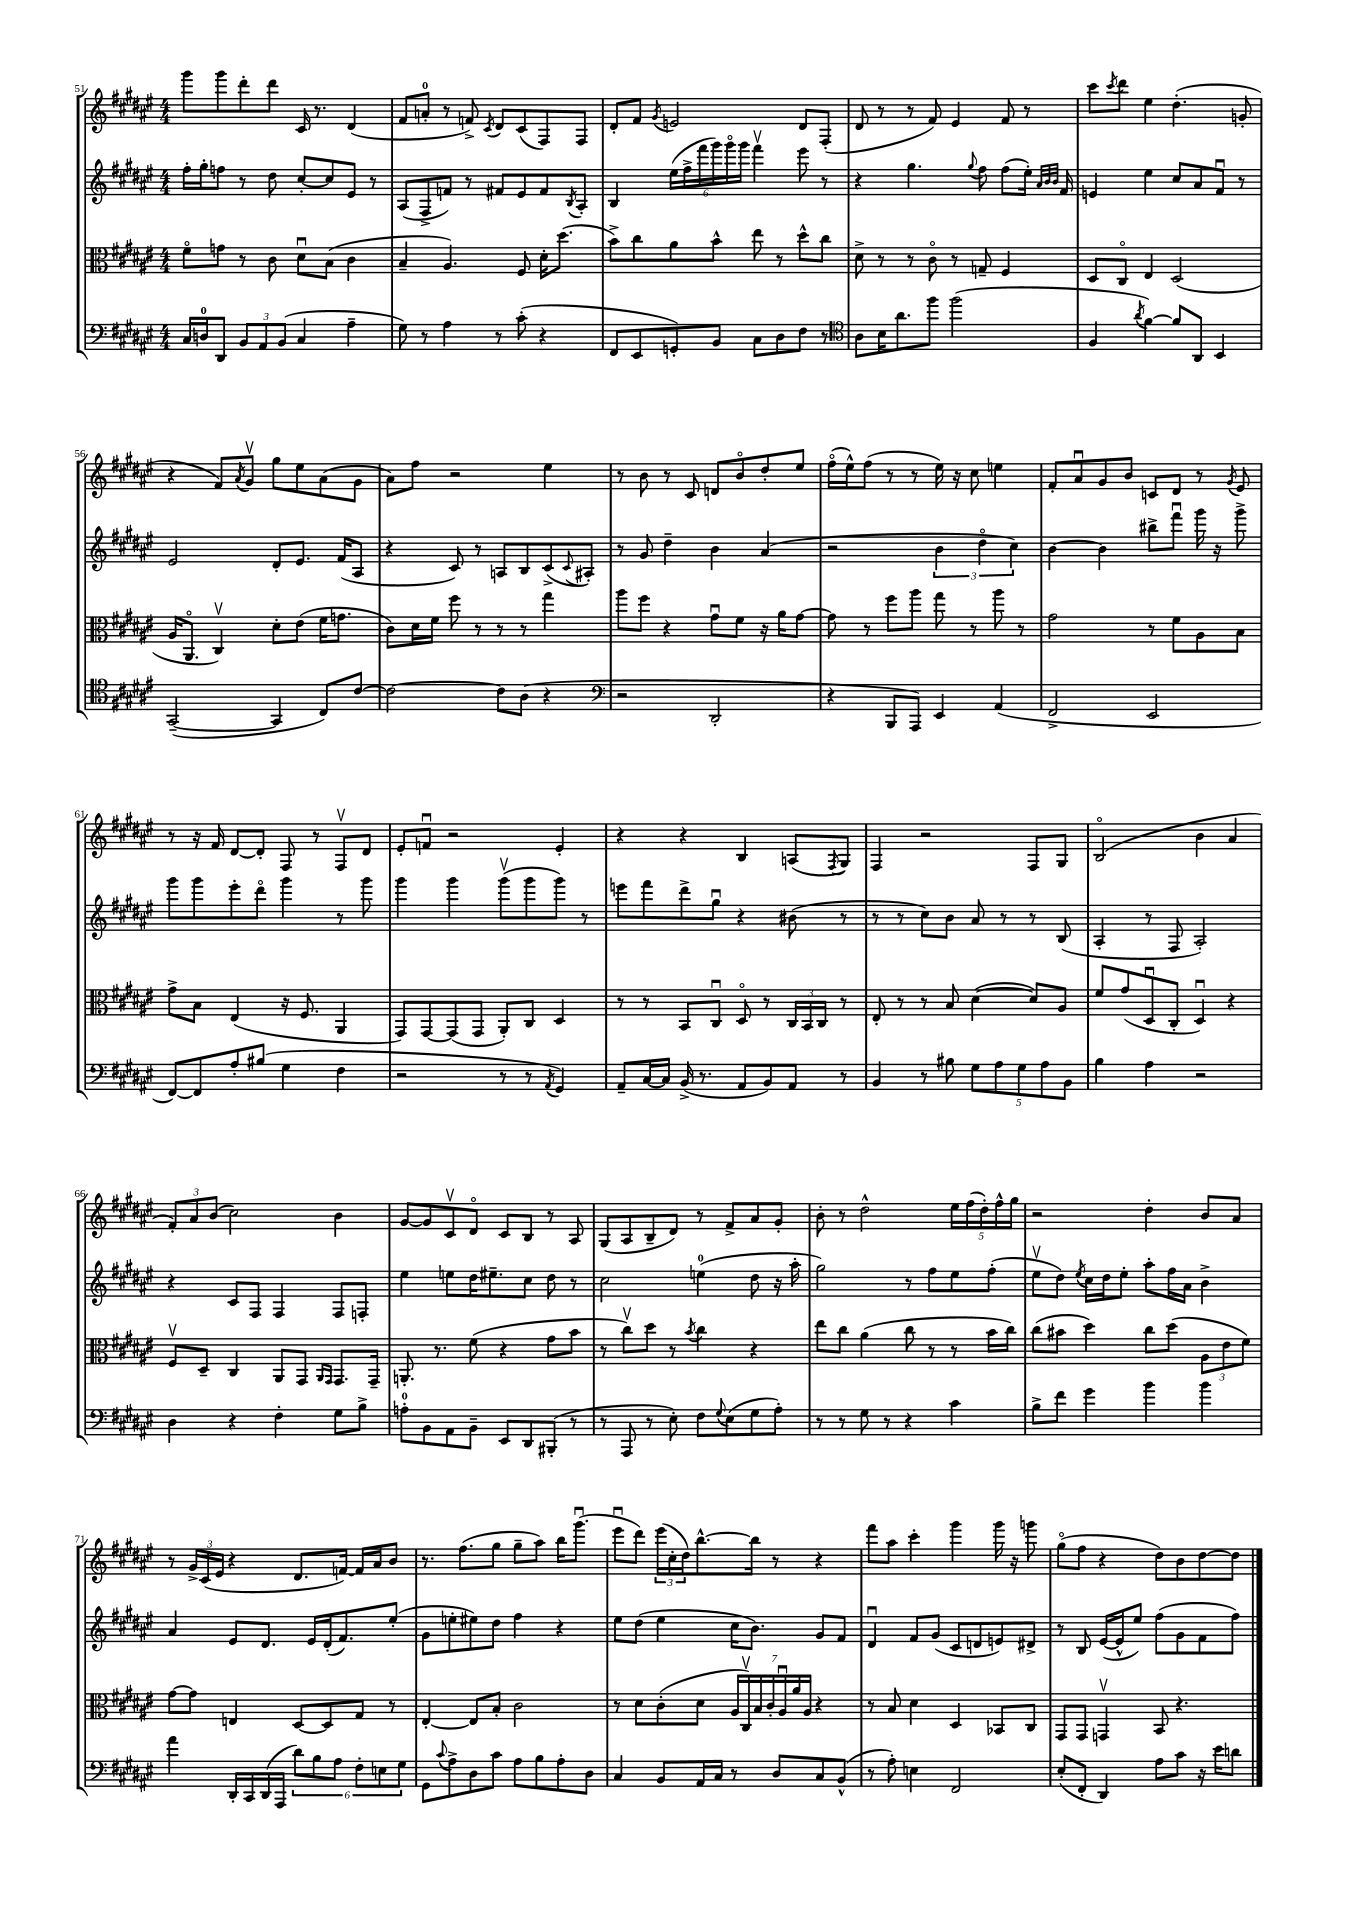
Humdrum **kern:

**kern	**kern	**kern	**kern
*part4	*part3	*part2	*part1
*staff4	*staff3	*staff2	*staff1
*clefF4	*clefC3	*clefG2	*clefG2
*k[f#c#g#d#a#e#]	*k[f#c#g#d#a#e#]	*k[f#c#g#d#a#e#]	*k[f#c#g#d#a#e#]
*M4/4	*M4/4	*M4/4	*M4/4
=51	=51	=51	=51
16C#/LL	8f#\L	16ff#'\LL	8ggg#\L
16Dn/J	.	16gg#'\J	.
8DD#/J	8gn\J	8ffn\J	8ggg#\
12BB/L	8r	8r	8ddd#'\
12AA#/	.	.	.
.	8c#\	8dd#\	8ddd#\J
(12BB/J	.	.	.
4C#/	8d#u\L	[8cc#'/L	16c#/
.	.	.	8.r
.	(8B\J	8cc#/]	.
4A#~\	4c#\	8e#/J	(4d#/
.	.	8r	.
=52	=52	=52	=52
8G#\)	4B~/	(8A#/L	8f#/L
8r	.	8F#^/	8an'/J
4A#\	4.A#/)	8fn/J)	8r
.	.	8r	8fn^/)
.	.	.	8qc#/
8r	.	8f#X/L	8d#/L
(8c#'\	8F#/	8e#/	(8c#/
4r	16d#'\KL	8f#/	8F#/)
.	(8.dd#\J	.	.
.	.	8qB/	.
.	.	8A#'/J	8F#/J
=53	=53	=53	=53
8FF#/L	8b^\L)	4B/	8d#'/L
8EE#/	8cc#\	.	8f#/J
.	.	.	8qg#/
8GGn'/)	8a#\	(24ee#\LL	2en/
.	.	24ff#^\	.
.	.	24fff#\	.
8BB/J	8b^^\J	24ggg#\)	.
.	.	24ggg#\	.
.	.	24ggg#\JJ	.
8C#\L	8ee#\	4fff#v\	.
8D#\	8r	.	.
8F#\J	8dd#^^\L	8eee#\	8d#/L
8r	8cc#\J	8r	(8F#'/J
=54	=54	=54	=54
*clefC4	*	*	*
8A#\L	8d#^\	4r	8d#/
16B\K	8r	.	8r
8.a#\	.	.	.
.	8r	4.gg#\	8r
8ff#\J	8c#\	.	8f#/)
(2ff#\	8r	.	4e#/
.	.	8qqgg#/	.
.	8Gn~/	8ff#\	.
.	4F#/	(8ff#\L	8f#/
.	.	16ee#'\Jk)	8r
.	.	32qqa#/LLL	.
.	.	32qqb/	.
.	.	32qqb/JJJ	.
.	.	16f#/	.
=55	=55	=55	=55
4F#/	8D#/L	4en/	8ccc#\L
.	.	.	8qccc#/
.	8C#/J	.	8ddd#\J
8qa#/	.	.	.
[4f#\)	4E#/	4ee#\	4ee#\
8f#/L]	(2D#/	8cc#/L	(4.dd#'\
8AA#/J	.	8a#/	.
4BB/	.	8f#u/J	.
.	.	8r	8gn'/
!!LO:LB:g=z
=56	=56	=56	=56
([2GG#~/	16A#/KL	2e#/	4r
.	8.AA#/J	.	.
.	4C#v/)	.	8f#/L)
.	.	.	8qa#/
.	.	.	8g#v/J
4GG#/]	8d#'\L	8d#'/L	8gg#\L
.	(8e#\J	8.e#/J	8ee#\
8C#/L)	16f#\KL	.	(8a#\
.	8.gn\J	(16f#/KL	.
[8c#/J	.	8A#/J	8g#\J
=57	=57	=57	=57
2c#\_	8c#\L)	4r	8a#\L)
.	16d#\L	.	8ff#\J
.	16f#\JJ	.	.
.	8ff#\	8c#/)	2r
.	8r	8r	.
8c#\L]	8r	8An/L	.
(8A#\J	8r	8B/	.
4r	4gg#\	(8c#^/	4ee#\
.	.	8qqc#/	.
.	.	8A#X'/J)	.
=58	=58	=58	=58
*clefF4	*	*	*
2r	8aa#\L	8r	8r
.	8ff#\J	8g#/	8b\
.	4r	4dd#~\	8r
.	.	.	8c#/
2DD#'/	8g#u\L	4b\	8dn/L
.	8f#\J	.	8b/
.	16r	(4a#/	8dd#'/
.	16a#\KL	.	.
.	[8g#\J	.	8ee#/J
=59	=59	=59	=59
4r	8g#\]	2r	(16ff#\LL
.	.	.	16ee#^^\J)
.	8r	.	(8ff#\J
8BBB/L	8ff#\L	.	8r
8AAA#/J)	8aa#\J	.	8r
4EE#/	8gg#\	6b\	16ee#\)
.	.	.	16r
.	8r	.	8cc#\
.	.	6dd#\	.
(4AA#/	8aa#\	.	4een\
.	.	6cc#\)	.
.	8r	.	.
=60	=60	=60	=60
2FF#^/	2g#\	[4b\	8f#'/L
.	.	.	8a#u/
.	.	4b\]	8g#/
.	.	.	8b/J
2EE#/	8r	8bb#X^\L	8cn/L
.	8f#\L	8fff#u\J	8d#/J
.	8A#\	16ggg#\	8r
.	.	16r	.
.	.	.	8qg#/
.	8B\J	8ggg#^\	8e#/
!!LO:LB:g=z
=61	=61	=61	=61
[8FF#/L)	8g#^\L	8ggg#\L	8r
8FF#/]	8B\J	8ggg#\	16r
.	.	.	16f#/
8A#'/	(4E#/	8eee#'\	[8d#/L
(8B#X/J	.	8ddd#\J	8d#'/J]
4G#\	16r	4ggg#\	8F#/
.	8.F#/	.	.
.	.	.	8r
4F#\	4AA#/	8r	8F#v/L
.	.	8ggg#\	8d#/J
=62	=62	=62	=62
2r	8GG#/L)	4ggg#\	8e#'/L
.	[8GG#/	.	8fnu/J
.	(8GG#/]	4ggg#\	2r
.	8GG#/J	.	.
8r	8AA#'/L)	(8ggg#v\L	.
8r	8C#/J	8ggg#\	.
8qAA#/	.	.	.
4GG#/)	4D#/	8ggg#\J)	4e#'/
.	.	8r	.
=63	=63	=63	=63
8AA#~/L	8r	8eeen\L	4r
[16C#/L	8r	8fff#\	.
16C#/JJ]	.	.	.
(16BB^/	8BB/L	8ddd#^\	4r
8.r	.	.	.
.	8C#u/J	8gg#u\J	.
8AA#/L	8D#/	4r	4B/
8BB/)	8r	.	.
8AA#/J	24C#/LL	(8b#X\	(8An/L
.	24BB/	.	.
.	24C#/JJ	.	.
.	.	.	8qF#/
8r	8r	8r	8G#/J)
=64	=64	=64	=64
4BB/	8E#'/	8r	4F#/
.	8r	8r	.
8r	8r	8cc#\L)	2r
8B#X\	8B/	8b\J	.
10G#\L	([4d#\	8a#/	.
10A#\	.	.	.
.	.	8r	.
10G#\	.	.	.
.	8d#/L])	8r	8F#/L
10A#\	.	.	.
.	8A#/J	(8B/	8G#/J
10BB\J	.	.	.
=65	=65	=65	=65
4B\	8f#/L	4A#'/	(2B/
.	(8g#/	.	.
4A#\	8D#u/	8r	.
.	8C#'/J	8F#/	.
2r	4D#u/)	2A#'/)	4b\
.	4r	.	4a#/
!!LO:LB:g=z
=66	=66	=66	=66
4D#\	8F#v/L	4r	12f#'/L)
.	.	.	12a#/
.	8D#~/J	.	.
.	.	.	(12b/J
4r	4C#/	8c#/L	2cc#\)
.	.	8F#/J	.
4F#'\	8AA#/L	4F#/	.
.	8GG#/J	.	.
.	16qqAA#/LL	.	.
.	16qqGG#/JJ	.	.
8G#\L	8.GG#/L	8F#/L	4b\
8B^\J	.	8Fn'/J	.
.	16GG#~/Jk	.	.
=67	=67	=67	=67
8An'\L	8.AAn'/	4ee#\	[8g#/L
8BB\	.	.	8g#/]
.	8.r	.	.
8AA#\	.	8een\L	8c#v/
8BB~\J	(8f#\	16dd#\K	8d#/J
.	.	8.ee#X~\	.
8EE#/L	4r	.	8c#/L
8DD#/	.	8cc#\J	8B/J
(8BBB#X'/J	8g#\L	8dd#\	8r
8r	8b\J	8r	8A#/
=68	=68	=68	=68
8r	8r	2cc#\	(8G#/L
8AAA#/	8cc#v\L)	.	8A#/
8r	8dd#\J	.	8B~/
8E#'\)	8r	.	8d#/J)
.	8qb/	.	.
8F#\L	4cc#\	(4een\	8r
8qqG#/	.	.	.
(8E#\	.	.	8f#^/L
8G#\	4r	8dd#\	8a#/
8A#'\J)	.	16r	8g#'/J
.	.	16aa#'\	.
=69	=69	=69	=69
8r	8ee#\L	2gg#\)	8b'\
8r	8cc#\J	.	8r
8G#\	(4a#\	.	2dd#^^\
8r	.	.	.
4r	8cc#\	8r	.
.	8r	8ff#\L	.
4c#\	8r	8ee#\	20ee#\LL
.	.	.	(20ff#\
.	.	.	20dd#'\)
.	16b\LL	(8ff#'\J	.
.	.	.	20ff#^^\
.	16cc#\JJ)	.	.
.	.	.	20gg#\JJ
=70	=70	=70	=70
8B^\L	(8cc#\L	8ee#v\L	2r
8f#\J	8b#X\J	8dd#\J)	.
.	.	8qee#/	.
4g#\	4dd#\)	16cc#\LL	.
.	.	16dd#\J	.
.	.	8ee#'\J	.
4b\	8cc#\L	8aa#'\L	4dd#'\
.	(8dd#\J	16ff#\L	.
.	.	16a#\JJ	.
4b\	12A#\L	4b^\	8b/L
.	12e#\	.	.
.	.	.	8a#/J
.	12f#\J)	.	.
!!LO:LB:g=z
=71	=71	=71	=71
4a#\	[8g#\L	4a#/	8r
.	8g#\J]	.	24g#^/LL
.	.	.	(24c#/
.	.	.	24e#/JJ
16DD#'/LL	4En/	8e#/L	4r
16CC#/	.	.	.
(16DD#/	.	8.d#/J	.
16AAA#/JJ	.	.	.
12d#\L)	[8D#/L	.	8.d#/L
.	.	16e#/LL	.
12B\	.	.	.
.	8D#/]	(16d#'/J	.
12A#\J	.	.	.
.	.	8.f#/)	[16fn/Jk)
12F#'\L	8G#/J	.	16f/LL]
.	.	.	16a#/J
12En\	.	.	.
.	8r	(8ee#'/J	8b/J
12G#\J	.	.	.
=72	=72	=72	=72
8GG#\L	[4E#'/	8g#\L	8.r
8qqc#/	.	.	.
8A#^\	.	8een'\	.
.	.	.	(8.ff#\L
8D#\	8E#/L]	8ee#X\)	.
8c#\J	8B'/J	8dd#\J	8gg#\J
8A#\L	2c#\	4ff#\	8gg#~\L
8B\	.	.	8aa#\J)
8A#'\	.	4r	16bb\KL
.	.	.	(8.ggg#u\J
8D#\J	.	.	.
=73	=73	=73	=73
4C#/	8r	8ee#\L	8eee#u\L
.	8d#\L	(8dd#\J	8ddd#\J)
8BB/L	(8c#'\	4ee#\	(24eee#\LL
.	.	.	24cc#'\
.	.	.	24dd#\J)
16AA#/L	8d#\J	.	[8.bb^^\
16C#/JJ	.	.	.
8r	28A#/LL	16cc#\KL	.
.	28C#v/)	.	.
.	.	8.b\J)	16bb\Jk]
.	28B/	.	.
.	28c#'/	.	.
8D#/L	.	.	8r
.	28A#u/	.	.
.	28a#/	.	.
.	28A#/JJ	.	.
8C#/	4r	8g#/L	4r
(8BB^^/J	.	8f#/J	.
=74	=74	=74	=74
8r	8r	4d#u/	8fff#\L
8A#'\)	8B/	.	8aa#\J
4En\	4d#\	8f#/L	4ccc#'\
.	.	(8g#/J	.
2FF#/	4D#/	8c#/L	4ggg#\
.	.	8dn/	.
.	8BB-X/L	8en/)	16ggg#\
.	.	.	16r
.	8C#/J	8d#X^/J	8gggn\
=75	=75	=75	=75
(8E#'/L	8GG#/L	8r	(8gg#\L
8FF#'/J	8GG#/J	8B/	8ff#\J
4DD#/)	4GGnv/	([16e#/LL	4r
.	.	16e#^^/J]	.
.	.	8ee#/J)	.
8A#\L	8BB/	(8ff#\L	8dd#\L)
8c#\J	4.r	8g#\	8b\
16r	.	8f#\	[8dd#\
16e#\KL	.	.	.
8dn\J	.	8ff#\J)	8dd#\J]
==	==	==	==
*-	*-	*-	*-
